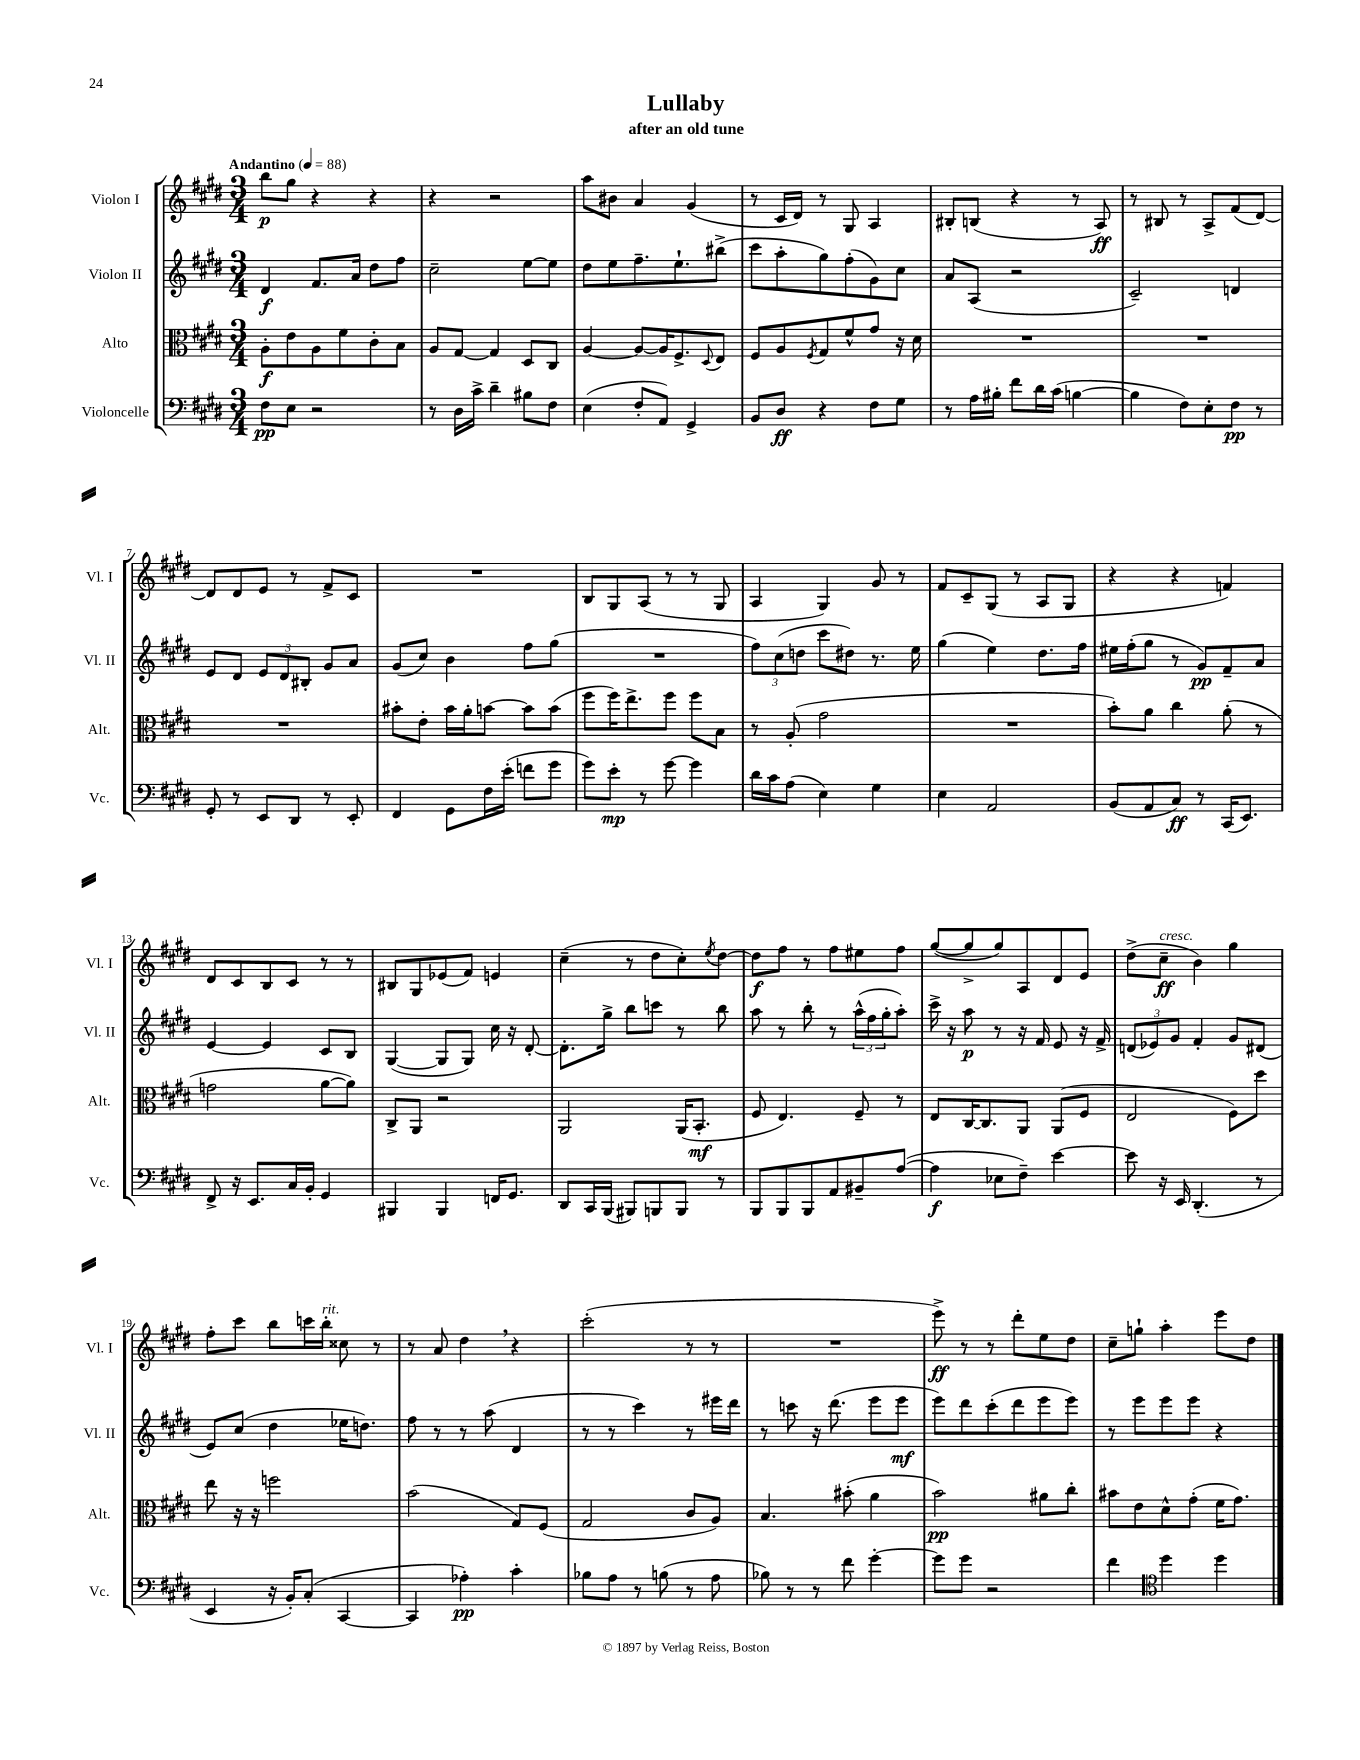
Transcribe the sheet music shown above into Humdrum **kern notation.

**kern	**dynam	**kern	**dynam	**kern	**dynam	**kern	**dynam
*part4	*part4	*part3	*part3	*part2	*part2	*part1	*part1
*staff4	*staff4	*staff3	*staff3	*staff2	*staff2	*staff1	*staff1
*I"Violoncelle	*	*I"Alto	*	*I"Violon II	*	*I"Violon I	*
*I'Vc.	*	*I'Alt.	*	*I'Vl. II	*	*I'Vl. I	*
*clefF4	*	*clefC3	*	*clefG2	*	*clefG2	*
*k[f#c#g#d#]	*	*k[f#c#g#d#]	*	*k[f#c#g#d#]	*	*k[f#c#g#d#]	*
*M3/4	*	*M3/4	*	*M3/4	*	*M3/4	*
*MM88	*	*MM88	*	*MM88	*	*MM88	*
=1	=1	=1	=1	=1	=1	=1	=1
!	!	!	!	!	!	!LO:TX:a:B:t=Andantino	!
8F#\L	pp	8A'\L	f	4d#/	f	8bb\L	p
8E\J	.	8e\	.	.	.	8gg#\J	.
2r	.	8A\	.	8.f#/L	.	4r	.
.	.	8f#\	.	.	.	.	.
.	.	.	.	16a/Jk	.	.	.
.	.	8c#'\	.	8dd#\L	.	4r	.
.	.	8B\J	.	8ff#\J	.	.	.
=2	=2	=2	=2	=2	=2	=2	=2
8r	.	8A/L	.	2cc#~\	.	4r	.
16D#\LL	.	[8G#/J	.	.	.	.	.
16c#^\JJ	.	.	.	.	.	.	.
4d#~\	.	4G#/]	.	.	.	2r	.
8B#X\L	.	8D#/L	.	[8ee\L	.	.	.
8F#\J	.	8C#/J	.	8ee\J]	.	.	.
=3	=3	=3	=3	=3	=3	=3	=3
(4E\	.	[4A/	.	8dd#\L	.	8aa\L	.
.	.	.	.	8ee\	.	8b#X\J	.
8F#'/L	.	8A/L_	.	8.ff#~\	.	4a/	.
8AA/J)	.	16A/K]	.	.	.	.	.
.	.	8.F#^/	.	8.ee`\	.	.	.
4GG#^/	.	.	.	.	.	(4g#/	.
.	.	8qqD#/	.	.	.	.	.
.	.	8E/J	.	(8bb#X^\J	.	.	.
=4	=4	=4	=4	=4	=4	=4	=4
8BB/L	.	8F#/L	.	8ccc#\L	.	8r	.
8D#/J	ff	8A/	.	8aa'\	.	16c#/LL	.
.	.	.	.	.	.	16d#/JJ)	.
.	.	8qF#/	.	.	.	.	.
4r	.	8G#/	.	8gg#\)	.	8r	.
.	.	8f#^^/	.	(8ff#'\	.	8G#/	.
8F#\L	.	8g#/J	.	8g#\)	.	4A/	.
8G#\J	.	16r	.	8cc#\J	.	.	.
.	.	16d#\	.	.	.	.	.
=5	=5	=5	=5	=5	=5	=5	=5
8r	.	2.r	.	8a/L	.	8B#X'/L	.
16A\LL	.	.	.	(8A/J	.	(8Bn/J	.
16B#X'\JJ	.	.	.	.	.	.	.
8f#\L	.	.	.	2r	.	4r	.
16d#\L	.	.	.	.	.	.	.
(16c#\JJ	.	.	.	.	.	.	.
[4Bn\	.	.	.	.	.	8r	.
.	.	.	.	.	.	8A/)	ff
=6	=6	=6	=6	=6	=6	=6	=6
4B\]	.	2.r	.	2c#~/)	.	8r	.
.	.	.	.	.	.	8B#X/	.
8F#\L)	.	.	.	.	.	8r	.
8E'\	.	.	.	.	.	8A^/L	.
8F#\J	pp	.	.	4dn/	.	(8f#/	.
8r	.	.	.	.	.	[8d#/J)	.
!!LO:LB:g=z
=7	=7	=7	=7	=7	=7	=7	=7
8GG#'/	.	2.r	.	8e/L	.	8d#/L]	.
8r	.	.	.	8d#/J	.	8d#/	.
8EE/L	.	.	.	12e/L	.	8e/J	.
.	.	.	.	12d#/	.	.	.
8DD#/J	.	.	.	.	.	8r	.
.	.	.	.	12B#X'/J	.	.	.
8r	.	.	.	8g#/L	.	8f#^/L	.
8EE'/	.	.	.	8a/J	.	8c#/J	.
=8	=8	=8	=8	=8	=8	=8	=8
4FF#/	.	8b#X'\L	.	(8g#/L	.	2.r	.
.	.	8e'\J	.	8cc#/J)	.	.	.
8GG#\L	.	16b#\LL	.	4b\	.	.	.
.	.	16a'\J	.	.	.	.	.
16F#\L	.	[8bn\J	.	.	.	.	.
(16e'\JJ	.	.	.	.	.	.	.
8fn\L	.	8b\L]	.	8ff#\L	.	.	.
8g#\J	.	(8b\J	.	(8gg#\J	.	.	.
=9	=9	=9	=9	=9	=9	=9	=9
8g#\L)	.	8ff#\L	.	2.r	.	8B/L	.
8e'\J	mp	16ff#\K)	.	.	.	8G#/	.
.	.	8.ee^\	.	.	.	.	.
8r	.	.	.	.	.	(8A/J	.
[8g#\	.	8ff#\J	.	.	.	8r	.
4g#\]	.	8ff#\L	.	.	.	8r	.
.	.	8B\J	.	.	.	8G#/	.
=10	=10	=10	=10	=10	=10	=10	=10
16d#\LL	.	8r	.	12ff#\L)	.	4A/	.
16c#\J	.	.	.	.	.	.	.
.	.	.	.	(12cc#\	.	.	.
(8A\J	.	(8A'/	.	.	.	.	.
.	.	.	.	12ddn\J	.	.	.
4E\)	.	2g#\	.	8ccc#\L	.	4G#/)	.
.	.	.	.	8dd#X\J)	.	.	.
4G#\	.	.	.	8.r	.	8g#/	.
.	.	.	.	.	.	8r	.
.	.	.	.	16ee\	.	.	.
=11	=11	=11	=11	=11	=11	=11	=11
4E\	.	2.r	.	(4gg#\	.	8f#/L	.
.	.	.	.	.	.	8c#~/	.
2AA/	.	.	.	4ee\)	.	(8G#/J	.
.	.	.	.	.	.	8r	.
.	.	.	.	8.dd#\L	.	8A/L	.
.	.	.	.	.	.	8G#/J	.
.	.	.	.	16ff#\Jk	.	.	.
=12	=12	=12	=12	=12	=12	=12	=12
(8BB/L	.	8b'\L)	.	16ee#X\LL	.	4r	.
.	.	.	.	(16ff#'\J	.	.	.
8AA/	.	8a\J	.	8gg#\J	.	.	.
8C#/J)	ff	4cc#\	.	8r	.	4r	.
8r	.	.	.	8g#/L)	pp	.	.
(16CC#/KL	.	(8a'\	.	8f#~/	.	4fn/)	.
8.EE/J)	.	.	.	.	.	.	.
.	.	8r	.	8a/J	.	.	.
!!LO:LB:g=z
=13	=13	=13	=13	=13	=13	=13	=13
8FF#^/	.	2gn\	.	[4e/	.	8d#/L	.
16r	.	.	.	.	.	8c#/	.
8.EE/L	.	.	.	.	.	.	.
.	.	.	.	4e/]	.	8B/	.
16C#/L	.	.	.	.	.	8c#/J	.
16BB'/JJ	.	.	.	.	.	.	.
4GG#/	.	[8a\L	.	8c#/L	.	8r	.
.	.	8a\J])	.	8B/J	.	8r	.
=14	=14	=14	=14	=14	=14	=14	=14
4BBB#X/	.	8C#^/L	.	([4G#/	.	8B#X/L	.
.	.	8AA/J	.	.	.	8G#/	.
4BBB#/	.	2r	.	8G#/L]	.	(8e-X/	.
.	.	.	.	8G#/J)	.	8f#/J)	.
16FFn/KL	.	.	.	16cc#\	.	4en/	.
8.GG#/J	.	.	.	16r	.	.	.
.	.	.	.	[8d#'/	.	.	.
=15	=15	=15	=15	=15	=15	=15	=15
8DD#/L	.	2AA/	.	8.d#'\L]	.	(4cc#~\	.
16CC#/L	.	.	.	.	.	.	.
(16BBB/JJ	.	.	.	16gg#^\Jk	.	.	.
8BBB#X/L)	.	.	.	8bb\L	.	8r	.
8BBBn/	.	.	.	8cccn\J	.	8dd#\L	.
8BBB/J	.	(16AA/KL	.	8r	.	8cc#'\)	.
.	.	8.BB'/J	mf	.	.	.	.
.	.	.	.	.	.	8qee/	.
8r	.	.	.	8bb\	.	[8dd#\J	.
=16	=16	=16	=16	=16	=16	=16	=16
8BBB/L	.	8F#/	.	8aa\	.	8dd#\L]	f
8BBB/	.	4.E/)	.	8r	.	8ff#\J	.
8BBB/	.	.	.	8bb'\	.	8r	.
8AA/	.	.	.	8r	.	8ff#\L	.
8BB#X~/	.	8F#~/	.	(24aa^^\LL	.	8ee#X\	.
.	.	.	.	24ff#\	.	.	.
.	.	.	.	24gg#'\J	.	.	.
([8A/J	.	8r	.	8aa'\J)	.	8ff#\J	.
=17	=17	=17	=17	=17	=17	=17	=17
4A\]	f	8E/L	.	16ccc#^\	.	([8gg#/L	.
.	.	.	.	16r	.	.	.
.	.	[16C#/K	.	8aa\	p	8gg#^/]	.
.	.	8.C#/]	.	.	.	.	.
8E-X\L	.	.	.	8r	.	8gg#/)	.
8F#~\J)	.	8AA/J	.	16r	.	8A/	.
.	.	.	.	16f#/	.	.	.
[4e\	.	(8AA/L	.	8e/	.	8d#/	.
.	.	8F#/J	.	16r	.	8e/J	.
.	.	.	.	16f#^/	.	.	.
=18	=18	=18	=18	=18	=18	=18	=18
8e\]	.	2E/	.	(12dn/L	.	(8dd#^\L	.
.	.	.	.	12e-X/)	.	.	.
!	!	!	!	!	!	!LO:TX:a:i:t=cresc.	!
16r	.	.	.	.	.	8cc#~\J	ff
.	.	.	.	12g#/J	.	.	.
16EE/	.	.	.	.	.	.	.
(4.DD#'/	.	.	.	4f#'/	.	4b\)	.
.	.	8F#\L)	.	8g#/L	.	4gg#\	.
8r	.	8dd#\J	.	(8d#X/J	.	.	.
!!LO:LB:g=z
=19	=19	=19	=19	=19	=19	=19	=19
4EE/	.	8ee\	.	8e/L)	.	8ff#'\L	.
.	.	16r	.	(8cc#/J	.	8ccc#\J	.
.	.	16r	.	.	.	.	.
16r	.	2ffn\	.	4dd#\	.	8bb\L	.
16BB'/KL)	.	.	.	.	.	.	.
(8C#'/J	.	.	.	.	.	16cccn\L	.
!	!	!	!	!	!	!LO:TX:a:i:t=rit.	!
.	.	.	.	.	.	16bb'\JJ	.
[4CC#/	.	.	.	16ee-X\KL	.	8cc##X\	.
.	.	.	.	8.ddn\J)	.	.	.
.	.	.	.	.	.	8r	.
=20	=20	=20	=20	=20	=20	=20	=20
4CC#/]	.	(2b\	.	8ff#\	.	8r	.
.	.	.	.	8r	.	8a/	.
4A-X'\)	pp	.	.	8r	.	4dd#,\	.
.	.	.	.	(8aa\	.	.	.
4c#'\	.	8G#/L)	.	4d#/	.	4r	.
.	.	(8F#/J	.	.	.	.	.
=21	=21	=21	=21	=21	=21	=21	=21
8B-X\L	.	2G#/	.	8r	.	(2ccc#'\	.
8A\J	.	.	.	8r	.	.	.
8r	.	.	.	4ccc#\)	.	.	.
(8Bn\	.	.	.	.	.	.	.
8r	.	8c#/L	.	8r	.	8r	.
8A\	.	8A/J)	.	16eee#X\LL	.	8r	.
.	.	.	.	16ddd#\JJ	.	.	.
=22	=22	=22	=22	=22	=22	=22	=22
8B-X\)	.	4.B/	.	8r	.	2.r	.
8r	.	.	.	8cccn\	.	.	.
8r	.	.	.	16r	.	.	.
.	.	.	.	(8.ddd#\	.	.	.
8f#\	.	(8b#X'\	.	.	.	.	.
[4g#'\	.	4a\	.	8eee\L	.	.	.
.	.	.	.	8eee\J	mf	.	.
=23	=23	=23	=23	=23	=23	=23	=23
8g#\L]	.	2b\)	pp	8eee\L)	.	8eee^\)	ff
8g#\J	.	.	.	8ddd#\	.	8r	.
2r	.	.	.	(8ccc#'\	.	8r	.
.	.	.	.	8ddd#\	.	8ddd#'\L	.
.	.	8a#X\L	.	8eee\	.	8ee\	.
.	.	8cc#'\J	.	8eee\J)	.	8dd#\J	.
=24	=24	=24	=24	=24	=24	=24	=24
4f#\	.	8b#X\L	.	8r	.	8cc#~\L	.
.	.	8e\	.	8eee\L	.	8ggn`\J	.
*clefC4	*	*	*	*	*	*	*
4dd#\	.	8d#^^\	.	8eee\	.	4aa'\	.
.	.	(8g#'\J	.	8eee\J	.	.	.
4dd#\	.	16f#\KL	.	4r	.	8eee\L	.
.	.	8.g#\J)	.	.	.	.	.
.	.	.	.	.	.	8dd#\J	.
==	==	==	==	==	==	==	==
*-	*-	*-	*-	*-	*-	*-	*-
